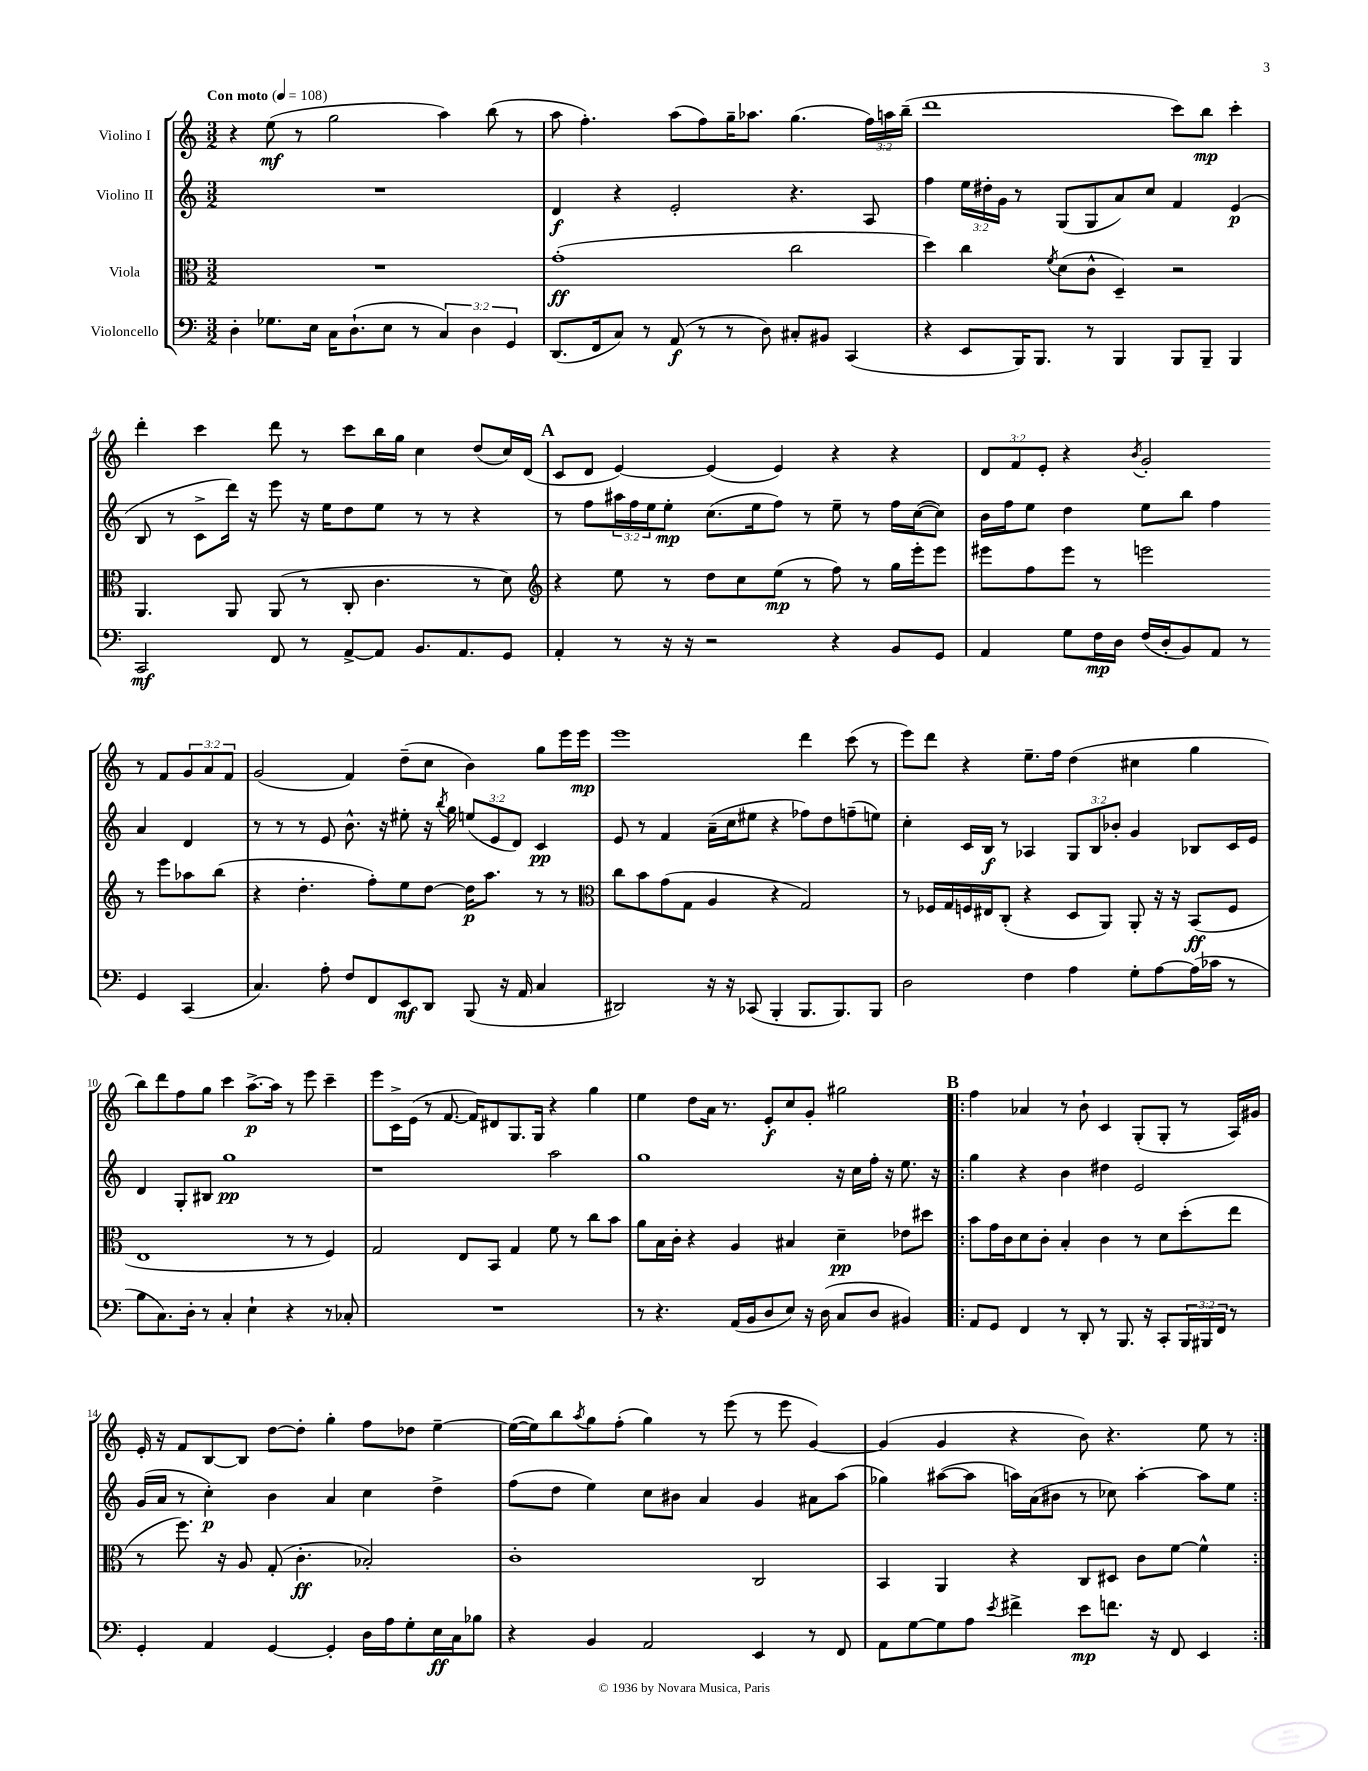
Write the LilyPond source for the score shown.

<<
\new StaffGroup <<
\new Staff = "s0" \with { instrumentName = "Violino I" } {
    \clef treble \key c \major \numericTimeSignature \time 3/2 \override Staff.TupletNumber.text = #tuplet-number::calc-fraction-text \tempo "Con moto" 4 = 108
    r4 e''8\mf( r8 g''2 a''4) b''8( r8 |
    a''8 f''4.-.) a''8( f''8) g''16-- aes''8. g''4.( \tuplet 3/2 { f''16) a''16 b''16--( } |
    d'''1 c'''8) b''8\mp c'''4-. |
    d'''4-. c'''4 d'''8 r8 c'''8 b''16 g''16 c''4 d''8( c''16) d'16( |
    \mark \markup { \bold "A" } c'8 d'8 e'4~) e'4( e'4) r4 r4 |
    \tuplet 3/2 { d'8 f'8 e'8-. } r4 \acciaccatura { b'8 } g'2-. r8 f'8 \tuplet 3/2 { g'8 a'8 f'8 } |
    g'2( f'4) d''8--( c''8 b'4) g''8 e'''16 e'''16\mp |
    e'''1 d'''4 c'''8( r8 |
    e'''8) d'''8 r4 e''8.-- f''16 d''4( cis''4 g''4 |
    b''8) d'''8 f''8 g''8 c'''4 a''8.~->\p a''16 r8 e'''8 c'''4-- |
    e'''8 c'16-> e'16( r8 f'8.~ f'16) dis'8 g8. g16 r4 g''4 |
    e''4 d''8 a'16 r8. e'8-.\f c''8 g'8-. gis''2 |
    \repeat volta 2 { \mark \markup { \bold "B" } f''4 aes'4 r8 b'8-! c'4 g8-.( g8-. r8 a16) gis'16 |
    e'16-. r16 f'8 b8~ b8 d''8~ d''8-. g''4-. f''8 des''8 e''4~-- |
    e''16~( e''16) b''8 \acciaccatura { a''8 } g''8 f''8-.( g''4) r8 e'''8( r8 e'''8 g'4~) |
    g'4( g'4 r4 b'8) r4. e''8 r8 | }
}
\new Staff = "s1" \with { instrumentName = "Violino II" } {
    \clef treble \key c \major \numericTimeSignature \time 3/2 \override Staff.TupletNumber.text = #tuplet-number::calc-fraction-text
    R1. |
    d'4\f r4 e'2-. r4. a8 |
    f''4 \tuplet 3/2 { e''16 dis''16-. g'16 } r8 g8( g8 a'8) c''8 f'4 e'4\p( |
    b8 r8 c'8-> d'''16) r16 e'''8 r16 e''16 d''8 e''8 r8 r8 r4 |
    \mark \markup { \bold "A" } r8 f''8 \tuplet 3/2 { ais''16 f''16 e''16 } e''8-.\mp c''8.( e''16 f''8) r8 e''8-- r8 f''16 c''16~( c''8) |
    b'16 f''16 e''8 d''4 e''8 b''8 f''4 a'4 d'4 |
    r8 r8 r8 e'8 b'8.-^ r16 eis''8-. r16 \acciaccatura { b''8 } g''16 \tuplet 3/2 { e''8( e'8 d'8) } c'4\pp |
    e'8 r8 f'4 a'16--( c''16 eis''8 r4 fes''8) d''8 f''8--( e''8) |
    c''4-. c'16 b16\f r8 aes4 \tuplet 3/2 { g8 b8 bes'8-. } g'4 bes8 c'16 e'16 |
    d'4 g8-. bis8 g''1\pp |
    r1 a''2 |
    g''1 r16 c''16 f''16-. r16 e''8. r16 |
    \repeat volta 2 { \mark \markup { \bold "B" } g''4 r4 b'4 dis''4 e'2 |
    g'16( a'16 r8 c''4-.\p) b'4 a'4 c''4 d''4-> |
    f''8( d''8 e''4) c''8 bis'8 a'4 g'4 ais'8 a''8( |
    ges''4) ais''8~( ais''8 a''16) a'16( bis'8 r8 ces''8) a''4~-. a''8 e''8 | }
}
\new Staff = "s2" \with { instrumentName = "Viola" } {
    \clef alto \key c \major \numericTimeSignature \time 3/2
    R1. |
    g'1-.\ff( c''2 |
    d''4) c''4 \acciaccatura { f'8 } d'8( c'8-^ d4--) r2 |
    a,4. a,8 a,8( r8 c8-. c'4. r8 d'8) |
    \mark \markup { \bold "A" } \clef treble r4 e''8 r8 d''8 c''8 e''8\mp( r8 f''8) r8 g''16 e'''16-. e'''8 |
    eis'''8 f''8 eis'''8 r8 e'''2 r8 e'''8 aes''8 b''8( |
    r4 d''4.-. f''8-.) e''8 d''8~ d''16\p a''8. r8 r8 |
    \clef alto c''8 b'8 g'8( g8 a4 r4 g2) |
    r8 fes16 g16 f16 eis16 c8-.( r4 d8 a,8) a,8-. r16 r16 b,8\ff( f8 |
    e1 r8 r8 f4) |
    g2 e8 b,8 g4 f'8 r8 c''8 b'8 |
    a'8 b16 c'16-. r4 a4 bis4 d'4--\pp ees'8 dis''8 |
    \repeat volta 2 { \mark \markup { \bold "B" } b'8 g'16 c'16 d'8 c'8-. b4-. c'4 r8 d'8 d''8-.( e''8 |
    r8 f''8.) r16 a8 g8-.( c'4.-.\ff bes2-.) |
    c'1-. c2 |
    b,4 a,4 r4 c8 dis8 c'8 f'8~ f'4-^ | }
}
\new Staff = "s3" \with { instrumentName = "Violoncello" } {
    \clef bass \key c \major \numericTimeSignature \time 3/2 \override Staff.TupletNumber.text = #tuplet-number::calc-fraction-text
    d4-. ges8. e16 c16 d8.-!( e8 r8 \tuplet 3/2 { c4) d4 g,4 } |
    d,8.( f,16 c8) r8 a,8\f( r8 r8 d8) cis8-. bis,8 c,4( |
    r4 e,8 b,,16) b,,8. r8 b,,4 b,,8 b,,8-- b,,4 |
    c,2\mf f,8 r8 a,8~-> a,8 b,8. a,8. g,8 |
    \mark \markup { \bold "A" } a,4-. r8 r16 r16 r2 r4 b,8 g,8 |
    a,4 g8 f16\mp d16 f16( d16-. b,8) a,8 r8 g,4 c,4( |
    c4.) a8-. f8 f,8 e,8\mf d,8 b,,8( r16 a,16 c4 |
    dis,2) r16 r16 ces,8( b,,4-. b,,8. b,,8.) b,,8 |
    d2 f4 a4 g8-. a8~ a16( ces'16 r8 |
    b8 c8.) d16-. r8 c4-. e4-! r4 r8 ces8-. |
    R1. |
    r8 r4. a,16( b,16 d8 e8) r16 d16( c8 d8 bis,4) |
    \repeat volta 2 { \mark \markup { \bold "B" } a,8 g,8 f,4 r8 d,8-. r8 b,,8. r16 c,8-. \tuplet 3/2 { b,,16 bis,,16 f,16 } r8 |
    g,4-. a,4 g,4~ g,4-. d16 a16 g8-. e16\ff c16 bes8 |
    r4 b,4 a,2 e,4 r8 f,8 |
    a,8 g8~ g8 a8 \acciaccatura { e'8 } fis'4-> e'8\mp f'8. r16 f,8 e,4 | }
}
>>
>>
